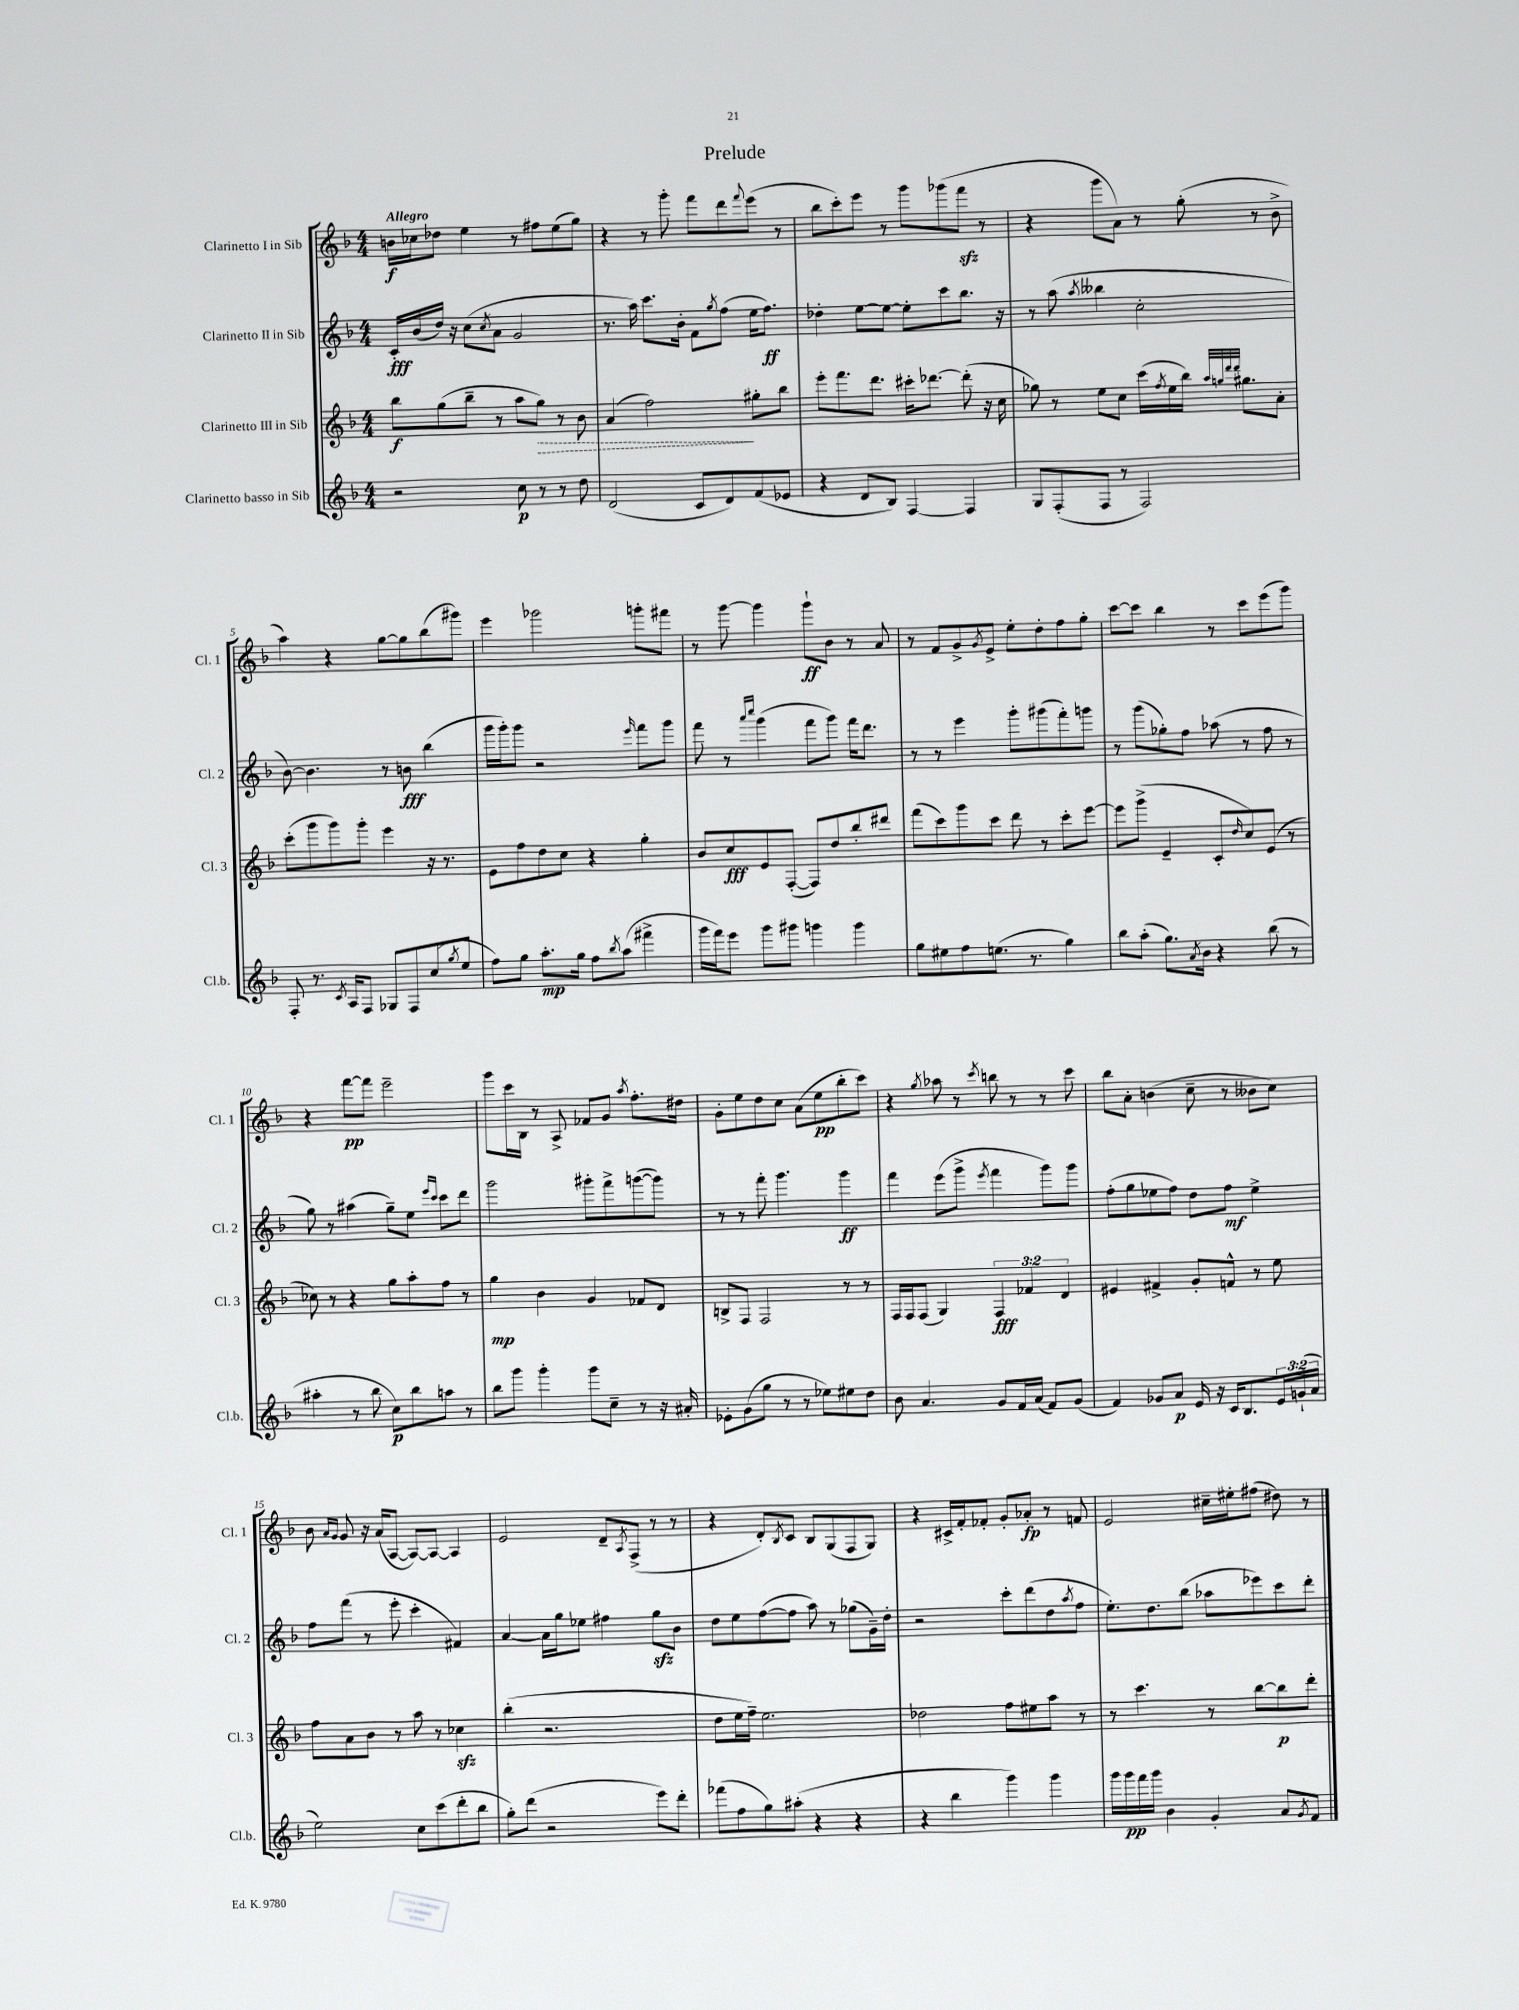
\header { title = "Prelude" }
<<
\new StaffGroup <<
\new Staff = "s0" \with { instrumentName = "Clarinetto I in Sib" shortInstrumentName = "Cl. 1" } {
    \clef treble \key f \major \numericTimeSignature \time 4/4 \tempo "Allegro"
    b'16\f ces''16 des''8 e''4 r8 fis''8 e''8( g''8) |
    r4 r8 g'''8-. f'''8 d'''8 \appoggiatura { f'''8 } e'''8( r8 |
    bes''8 c'''8-.) e'''8 r8 g'''8 ges'''8( f'''8\sfz r8 |
    r4 g'''8 a'8) r8 g''8-.( r8 bes'8-> |
    a''4) r4 g''8~ g''8 bes''8( gis'''8) |
    e'''4 ges'''2 g'''8-. fis'''8 |
    r8 g'''8~ g'''4 g'''8-!\ff bes'8 r8 a'8 |
    r8 f'8 g'8-> \acciaccatura { g'8 } e'8-> e''8-. d''8-. f''8 g''8-. |
    c'''8~ c'''8 bes''4 r8 c'''8 e'''8( g'''8) |
    r4 f'''8~\pp f'''8 e'''2-- |
    g'''8 c'''16 bes16 r8 a8-> fes'8 g'8 \acciaccatura { a''8 } f''8.-. dis''16 |
    g'8-. e''8 d''8 c''8 a'8( e''8\pp bes''8-. c'''8) |
    r4 \acciaccatura { g''8 } aes''8 r8 \acciaccatura { c'''8 } b''8 r8 r8 c'''8 |
    bes''8 a'8-. b'4( c''8-- r8 beses'8 c''8) |
    bes'8 \grace { a'16 g'16 } g'8 r16 a'16( a8~ a8~) a8~ a4 |
    e'2 d'8-- \acciaccatura { a8 } f8->( r8 r8 |
    r4 d'8-.) \acciaccatura { bes8 } c'8 bes8 g8( f8 g8) |
    r4 cis'16-> f'16-. fes'8-. g'8-. aes'8-.\fp r8 f'8 |
    e'2 cis''16-- eis''16-. fis''8( dis''8) r8 \bar "|." |
}
\new Staff = "s1" \with { instrumentName = "Clarinetto II in Sib" shortInstrumentName = "Cl. 2" } {
    \clef treble \key f \major \numericTimeSignature \time 4/4
    c'16-.\fff bes'16( d''16) r16 c''8( \acciaccatura { c''8 } a'8 g'2 |
    r8. a''16) c'''8. bes'16-. f'8 \acciaccatura { g''8 } f''8( e''16 f''8.\ff) |
    des''4-. e''8~ e''8~ e''8-. c'''8 bes''8. r16 |
    r8 a''8( \acciaccatura { a''8 } beses''4 c''2-. |
    bes'8~) bes'4. r8 b'8\fff bes''4( |
    g'''16 g'''16-.) g'''8 r2 \grace { e'''16 } f'''8 g'''8 |
    f'''8 r8 \grace { a'''16 c''''16 } g'''4( f'''8 g'''8) f'''16 d'''8. |
    r8 r8 e'''4 g'''8-. gis'''8( f'''8-.) g'''8 |
    r8 g'''8( ges''8-.) f''8 aes''8( r8 f''8 r8 |
    g''8) r8 ais''4( g''8--) e''8 \grace { e'''16 c'''16 } c'''8 d'''8 |
    g'''2 gis'''8-. f'''8-> g'''8~( g'''8) |
    r8 r8 f'''8-. g'''4. g'''4\ff |
    f'''4 e'''8( g'''8-> \acciaccatura { e'''8 } f'''4 g'''8) g'''8 |
    f''8-.( g''8 ees''8 f''8) d''8 f''8\mf ees''4-> |
    f''8 f'''8( r8 e'''8-. c'''4-. fis'4) |
    a'4~ a'16 g''16 ees''8 fis''4 g''8\sfz bes'8 |
    d''8 e''8 f''8~( f''8 a''8) r8 ges''8( g'16--) d''16-. |
    r2 c'''8-. d'''8( d''8 \acciaccatura { a''8 } f''8 |
    e''8.-.) d''8. bes''8( aes''8 ees'''8) c'''8 d'''8-. \bar "|." |
}
\new Staff = "s2" \with { instrumentName = "Clarinetto III in Sib" shortInstrumentName = "Cl. 3" } {
    \clef treble \key f \major \numericTimeSignature \time 4/4 \override Staff.TupletNumber.text = #tuplet-number::calc-fraction-text
    bes''8\f g''8( bes''8-- r8 a''8 \once \override Hairpin.style = #'dashed-line g''8\>) r8 bes'8 |
    a'4( f''2\!) gis''8-. bes''8 |
    e'''8-. f'''8. d'''8. cis'''16-. des'''8.~ des'''8-.( r16 c''16 |
    ges''8) r8 e''8 c''8 c'''16( \acciaccatura { f''8 } e''16 bes''16) \grace { a''32 g''32 d'''32 d'''32 } gis''8. a'8-. |
    c'''8-.( g'''8 g'''8) g'''8-. e'''4 r16 r8. |
    e'8 f''8 d''8 c''8 r4 g''4-. |
    bes'8 c''8\fff e'8 f8~-.( f8) d''8 bes''8-. dis'''8 |
    f'''8( c'''8) g'''8 c'''8 d'''8 r8 c'''8-. e'''8~ |
    e'''8 g'''8->( e'4-- c'8-. \grace { d''16 } c''8) e'8( r8 |
    ces''8) r8 r4 g''8 a''8-. f''8 r8 |
    g''4\mp bes'4 g'4 fes'8 d'8 |
    b8-> f8 f2 r8 r8 |
    f16 f16 f8( g4) \tuplet 3/2 { f4\fff fes'4 d'4 } |
    eis'4 fis'4-> g'8-. f'8-^ r8 e''8 |
    f''8 a'8 bes'8 r8 a''8 r8 ces''4\sfz |
    bes''4-.( r2. |
    d''8 e''16 f''16--) e''2. |
    des''2 f''8 eis''8 a''8 r8 |
    r8 c'''4. r8 bes''8~ bes''8\p d'''8-. \bar "|." |
}
\new Staff = "s3" \with { instrumentName = "Clarinetto basso in Sib" shortInstrumentName = "Cl.b." } {
    \clef treble \key f \major \numericTimeSignature \time 4/4 \override Staff.TupletNumber.text = #tuplet-number::calc-fraction-text
    r2 c''8\p r8 r8 d''8 |
    d'2( c'8 d'8) f'8( ees'8 |
    r4 d'8 bes8) f4~ f4 |
    g8 f8-.( f8 r8 f2) |
    f8-. r8. \acciaccatura { c'8 } a16 f8 ges8 f8 c''8( \acciaccatura { g''8 } e''8 |
    f''8) g''8 a''8.-.\mp g''16 f''8 \acciaccatura { bes''8 } a''8( fis'''4-> |
    g'''16 f'''16) e'''8 g'''8 gis'''8 g'''4 g'''4 |
    g''8 eis''8 f''8 e''8.( r8. g''4) |
    bes''8 a''8-.( g''8.) \acciaccatura { a'8 } bes'16 r4 bes''8( r8 |
    ais''4-. r8 bes''8 c''8\p) bes''8 a''8 r8 |
    bes''8 g'''8 g'''4-. g'''8 c''8-- r8 r16 ais'16-. |
    ees'8-. g'8( g''8 r8 r8 ees''8) eis''8 d''8 |
    bes'8 a'4. g'8 f'16 a'16( f'8) g'8( |
    f'4) ges'8 a'8\p e'16 r16 c'16 bes8. \tuplet 3/2 { e'16 g'16-!( a'16 } |
    e''2) c''8 c'''8( d'''8-. bes''8 |
    g''8-.) d'''8( r2 e'''8) d'''8-. |
    fes'''8( f''8 g''8) ais''8-.( r4 r4 |
    r4 bes''4 g'''4) g'''4 |
    g'''16 g'''16\pp f'''16 g'''16 bes'4 g'4-. a'8 \acciaccatura { g'8 } f'8 \bar "|." |
}
>>
>>
